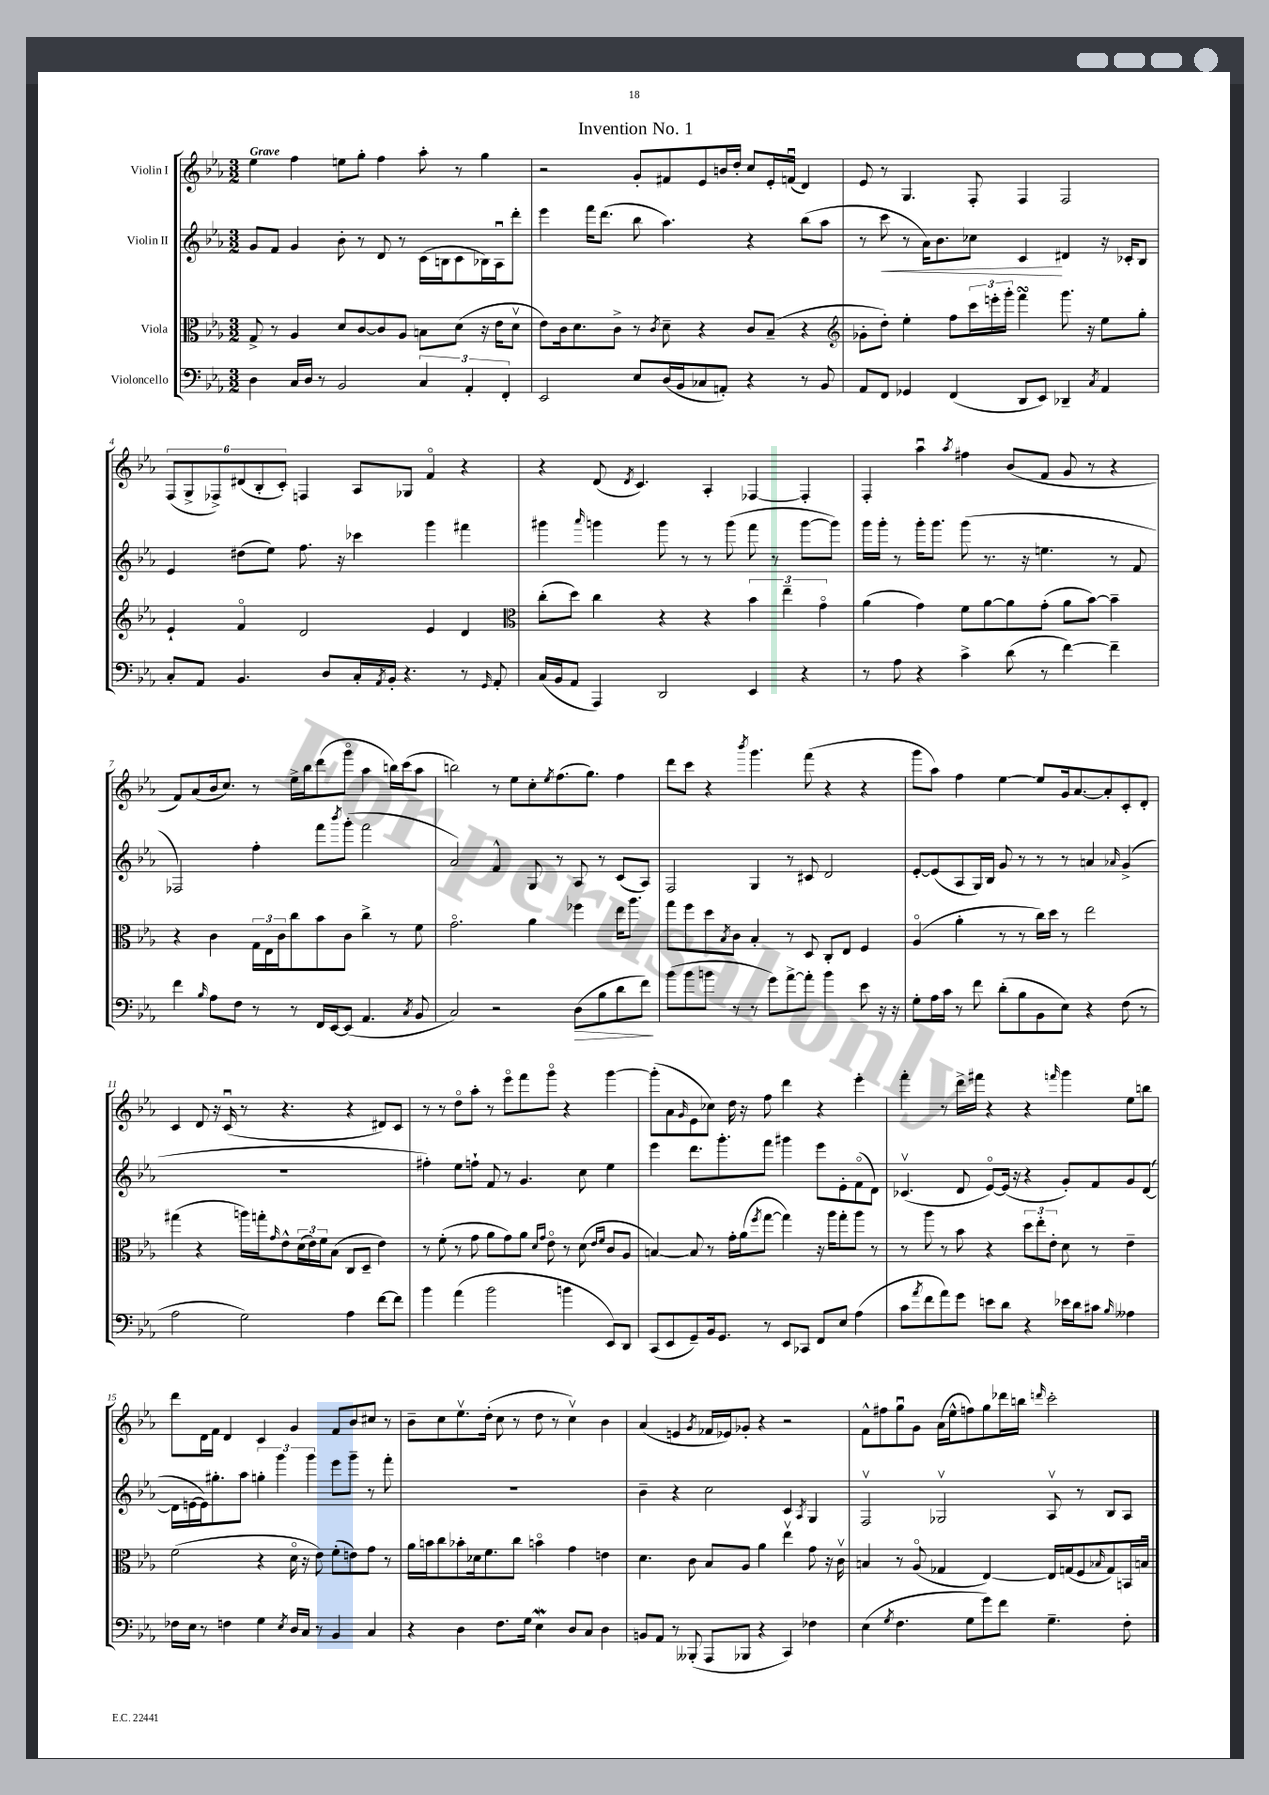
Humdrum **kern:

**kern	**dynam	**kern	**kern	**dynam	**kern
*part4	*part4	*part3	*part2	*part2	*part1
*staff4	*staff4	*staff3	*staff2	*staff2	*staff1
*I"Violoncello	*	*I"Viola	*I"Violin II	*	*I"Violin I
*clefF4	*	*clefC3	*clefG2	*	*clefG2
*k[b-e-a-]	*	*k[b-e-a-]	*k[b-e-a-]	*	*k[b-e-a-]
*M3/2	*	*M3/2	*M3/2	*	*M3/2
=1	=1	=1	=1	=1	=1
!	!	!	!	!	!LO:TX:a:B:t=Grave
4D\	.	8G^/	8g/L	.	4ee-\
.	.	8r	8f/J	.	.
16C/LL	.	4A-/	4g/	.	4ff\
16D/JJ	.	.	.	.	.
8r	.	.	.	.	.
2BB-/	.	8d/L	8b-'\	.	8een\L
.	.	[8c/	8r	.	8gg'\J
.	.	8c/]	8d/	.	4ff\
.	.	8A-/J	8r	.	.
6C/	.	8Bn\L	(16c\LL	.	8aa-'\
.	.	.	16Bn\J	.	.
.	.	(8d\J	8c\	.	8r
6AA-'/	.	.	.	.	.
.	.	16r	16B-X\L)	.	4gg\
.	.	16e-\KL	16A-u\J	.	.
6FF'/	.	.	.	.	.
.	.	8dv\J	8ddd'\J	.	.
=2	=2	=2	=2	=2	=2
2EE-/	.	8e-\L)	4eee-\	.	2r
.	.	16c\k	.	.	.
.	.	8.d\	.	.	.
.	.	.	16fff\KL	.	.
.	.	.	(8.ddd\J	.	.
.	.	8c^\J	.	.	.
8E-/L	.	8r	8bb-\	.	8g'/L
.	.	8qc/	.	.	.
(16D/L	.	8d~\	4.aa-\)	.	8f#X/
16BB-/J	.	.	.	.	.
8C-X/	.	4r	.	.	8e-/
8AAn'/J)	.	.	.	.	16bn/L
.	.	.	.	.	16dd'/JJ
4r	.	8c/L	4r	.	8cc/L
.	.	(8B-~/J	.	.	16e-'/L
.	.	.	.	.	(16fnu/JJ
8r	.	4r	(8bb-\L	.	4d/)
8BB-/	.	.	8aa-\J	.	.
=3	=3	=3	=3	=3	=3
*	*	*clefG2	*	*	*
8AA-/L	.	8g-X'\L	8r	.	8e-/
!	!	!	!	!LO:HP:b	!
8FF/J	.	8dd'\J)	8ccc\	<	8r
4GG-X/	.	4ee-'\	8r	.	4.G/
.	.	.	16a-\KL)	.	.
.	.	.	8.b-\	.	.
(4FF/	.	8ff\L	.	.	.
.	.	24ccc\L	8cc-X\J	.	8F'/
.	.	24eeen'\	.	.	.
.	.	24ggg'\JJ	.	.	.
8DD/L	.	4fffsSSS\	4c/	.	4F/
8EE-/J)	.	.	.	.	.
4DD-X~/	.	8.ggg\	4d#X/	[	2F/
.	.	16r	.	.	.
8qC/	.	.	.	.	.
4AA-/	.	8ee-\L	16r	.	.
.	.	.	16c-X'/KL	.	.
.	.	8gg'\J	8B-/J	.	.
!!LO:LB:g=z
=4	=4	=4	=4	=4	=4
8C'/L	.	4e-`/	4e-/	.	(12F/L
.	.	.	.	.	12G^/
8AA-/J	.	.	.	.	.
.	.	.	.	.	12F-X^/)
4.BB-/	.	4f/	(8dd#X\L	.	(12d#X/
.	.	.	.	.	12B-'/
.	.	.	8ee-\J)	.	.
.	.	.	.	.	12c'/J)
.	.	2d/	8.ff\	.	4Fn/
8D/L	.	.	.	.	.
.	.	.	16r	.	.
16C'/L	.	.	4ccc-X\	.	8A-/L
8qAA-/	.	.	.	.	.
16BB-'/JJ	.	.	.	.	.
4.r	.	.	.	.	8G-X/J
.	.	4e-/	4ggg\	.	4f/
8r	.	4d/	4fff#X\	.	4r
16qqGG/	.	.	.	.	.
8AA-'/	.	.	.	.	.
=5	=5	=5	=5	=5	=5
*	*	*clefC3	*	*	*
(16C/LL	.	(8cc'\L	4ggg#X\	.	4r
16BB-/J	.	.	.	.	.
8AA-/J	.	8dd\J)	.	.	.
.	.	.	16qqaaa-/	.	.
4AAA-/)	.	4cc\	4gggn\	.	(8d/
.	.	.	.	.	8qd/
.	.	.	.	.	4.c/)
2DD/	.	4r	8ggg\	.	.
.	.	.	8r	.	.
.	.	4r	8r	.	4A-'/
.	.	.	(8ggg\	.	.
4EE-/	.	6b-\	8fff\	.	[4F-X/
.	.	.	8r	.	.
.	.	6ee-~\	.	.	.
4r	.	.	[8ggg\L	.	4F-'/]
.	.	6g\	.	.	.
.	.	.	8ggg\J])	.	.
=6	=6	=6	=6	=6	=6
8r	.	(4a-\	16ggg\LL	.	4F'/
.	.	.	16ggg'\JJ	.	.
8A-\	.	.	8r	.	.
4r	.	4g\)	16ggg'\KL	.	4aa-u\
.	.	.	8.ggg\J	.	.
.	.	.	.	.	8qaa-/
4c^\	.	8f\L	(8ggg\	.	4ff#X\
.	.	[8a-\	8.r	.	.
(8d\	.	8a-\]	.	.	(8b-/L
.	.	.	16r	.	.
8r	.	(8g'\J	4.een\	.	8f/J
[4f\)	.	8a-\L	.	.	8g/
.	.	[8b-\J)	.	.	8r
4f~\]	.	4b-~\]	8r	.	4r
.	.	.	8f/	.	.
!!LO:LB:g=z
=7	=7	=7	=7	=7	=7
4f\	.	4r	2F-X/)	.	8f/L)
.	.	.	.	.	(8a-/
16qqB-/	.	.	.	.	.
8A-\L	.	4c\	.	.	16b-/k
.	.	.	.	.	8.cc/J)
8F\J	.	.	.	.	.
8r	.	24G\LL	4ff'\	.	8r
.	.	24E-\	.	.	.
.	.	24c\J	.	.	.
8r	.	8cc\	.	.	16ee-^\LL
.	.	.	.	.	16bb-\J
16FF/LL	.	8b-\	8fff\L	.	(8ddd\
[16EE-/J	.	.	.	.	.
.	.	.	8qbbb-/	.	.
(8EE-/J]	.	8c\J	(8ggg'\J	.	8ggg\J
4.AA-/	.	4cc^\	2fff\	.	4aa-\
.	.	8r	.	.	16bbn\LL)
.	.	.	.	.	(16ccc\J
8qC/	.	.	.	.	.
8BB-/	.	8f\	.	.	8aa-\J
=8	=8	=8	=8	=8	=8
2C/)	.	2.g\	2a-/)	.	2bbn\)
2r	.	.	4f^^/	.	8r
.	.	.	.	.	8ee-\L
.	.	4a-\	8G/	.	8cc'\
.	.	.	.	.	8qee-/
.	.	.	8r	.	(8.ff\
!	!LO:HP:b	!	!	!	!
(8D\L	>	4ff-X\	8A-/	.	.
.	.	.	.	.	8.gg\J)
8B-\	.	.	8r	.	.
8d\	.	16ee-\KL	(8c/L	.	4ff\
.	.	8.aa-\J	.	.	.
8f\J)	.	.	8A-/J)	.	.
.	]	.	.	.	.
=9	=9	=9	=9	=9	=9
(8b-\L	.	8gg\L	2F/	.	8ddd\L
8b-\	.	8ff\	.	.	8ccc\J
8bn\J	.	8dd\	.	.	4r
.	.	8qB-/	.	.	.
8r	.	8c\J	.	.	.
.	.	.	.	.	8qbbb-/
8r	.	4B-'/	4G/	.	4.ggg\
8g\L)	.	.	.	.	.
[8a-^\	.	8r	8r	.	.
8a-'\J]	.	8D/	8c#X/	.	(8fff\
4b\	.	8C'/L	2d/	.	4r
.	.	8E-/J	.	.	.
8e-\	.	4F/	.	.	4r
16r	.	.	.	.	.
16r	.	.	.	.	.
=10	=10	=10	=10	=10	=10
8G'\L	.	(4A-/	[8e-'/L	.	8ggg\L
16A-\L	.	.	(8e-/]	.	8aa-\J)
16c\JJ	.	.	.	.	.
8r	.	4a-'\	8A-/	.	4ff\
8f\	.	.	16G/L)	.	.
.	.	.	16B-/JJ	.	.
(8d'\L	.	8r	8g/	.	[4ee-\
8B-\	.	8r	8r	.	.
8BB-\	.	16cc\LL)	8r	.	8ee-/L]
.	.	16dd\JJ	.	.	.
8E-\J)	.	8r	8r	.	16g/k
.	.	.	.	.	[8.a-/
4r	.	2ee-\	4an/	.	.
.	.	.	.	.	8a-'/]
.	.	.	16qqa-X/	.	.
(8F\	.	.	(4g^/	.	8c'/
8r	.	.	.	.	8d'/J
!!LO:LB:g=z
=11	=11	=11	=11	=11	=11
2A-\	.	(4gg#X\	1.r	.	4c/
.	.	4r	.	.	8d/
.	.	.	.	.	16r
.	.	.	.	.	(16cu/
2G\)	.	16aan\LL)	.	.	8r
.	.	16ggn'\J	.	.	.
.	.	16qqg/	.	.	.
.	.	8e-^^\	.	.	4.r
.	.	(24d\L	.	.	.
.	.	24e-\)	.	.	.
.	.	24f\J	.	.	.
.	.	(8B-\J	.	.	.
4A-\	.	8C/L	.	.	4r
.	.	8D~/J	.	.	.
[8f\L	.	4e-\)	.	.	8d#X/L)
8f\J]	.	.	.	.	8c/J
=12	=12	=12	=12	=12	=12
4b-\	.	8r	4ff#X'\)	.	8r
.	.	(8f'\	.	.	8r
(4a-\	.	8r	8ee-\L	.	8dd\L
.	.	8g\	8ffn`\J	.	8aa-'\J
2b-\	.	8a-\L	8f/	.	8r
.	.	8g\)	8r	.	8eee-\L
.	.	8a-\J	4.g/	.	8fff\
.	.	16qqd/LL	.	.	.
.	.	16qqg/JJ	.	.	.
.	.	8e-\	.	.	8ggg\J
4bn\	.	8r	.	.	4r
.	.	(8d\	8cc\	.	.
.	.	16qqe-/LL	.	.	.
.	.	16qqf/JJ	.	.	.
8EE-/L)	.	8c/L	4ee-\	.	[4ggg\
8DD/J	.	8A-/J	.	.	.
=13	=13	=13	=13	=13	=13
(8CC/L	.	[4Bn/)	4eee-\	.	(8ggg'\L]
8EE-/	.	.	.	.	8a-\
.	.	.	.	.	16qqg/
8GG~/)	.	8B/]	8.ddd\L	.	8e-\
16BB-/k	.	8r	.	.	8cc-X\J)
8.GG/J	.	.	8.ggg'\	.	.
.	.	16g'\LL	.	.	16dd\
.	.	(16a-\J	.	.	16r
.	.	8qff/	.	.	.
8r	.	[8gg\J	8fff\J	.	8ff\
8EE-/L	.	4gg\])	4ggg#X\	.	4ddd\
8CC-X/J	.	.	.	.	.
8FF/L	.	16r	8eee-\L	.	4r
.	.	16aa-\KL	.	.	.
8E-/J	.	8gg'\	8e-'\	.	.
(4A-\	.	8aa-\J	(8f\	.	4eee-'\
.	.	8r	8d\J)	.	.
=14	=14	=14	=14	=14	=14
8c\L	.	8r	(4.c-Xv/	.	4fff'\
8qa-/	.	.	.	.	.
8f\	.	8aa-\	.	.	.
8a-\)	.	8r	.	.	8r
8g\J	.	8b-\	8d/	.	16ddd^\LL
.	.	.	.	.	16fff#X\JJ
8en\L	.	4r	[8e-/L)	.	4r
8d\J	.	.	(16e-/Jk]	.	.
.	.	.	16r	.	.
4r	.	12dd\L	4r	.	4r
.	.	12ee-'\	.	.	.
.	.	12e-'\J	.	.	.
.	.	.	.	.	16qqfffn/
16e-X\LL	.	8d\	8g'/L)	.	4ggg\
16d\J	.	.	.	.	.
8c#X\J	.	8r	8f/	.	.
16qqB-/	.	.	.	.	.
4A--X\	.	4e-~\	8g/	.	8ee-\L
.	.	.	([8d/J	.	8bbn\J
!!LO:LB:g=z
=15	=15	=15	=15	=15	=15
16F-X\LL	.	(2f\	16d\LL]	.	8ddd\L
16E-\JJ	.	.	[16en\	.	.
8r	.	.	16e\J])	.	16d\L
.	.	.	8.gg#X'\	.	16f\JJ
4Fn\	.	.	.	.	4d/
.	.	.	8aa-\J	.	.
4G\	.	4r	6ggn'\	.	4c/
.	.	.	6ggg\	.	.
8qE-/	.	.	.	.	.
16D/LL	.	16d\	.	.	4g/
16C/JJ	.	16r	.	.	.
.	.	.	6ggg\	.	.
8r	.	8e-\)	.	.	.
4BB-/	.	(8f'\L	8eee-\L	.	8f/L
.	.	8en\)	8ggg~\J	.	8b-/
4C/	.	8g\J	8r	.	8cc#X/J
.	.	8r	8fff'\	.	8r
=16	=16	=16	=16	=16	=16
4r	.	16a-\LL	1.r	.	8b-~\L
.	.	16bn\J	.	.	.
.	.	8cc\	.	.	8cc\
4D\	.	8b-X'\	.	.	8.ee-v\
.	.	16d-X\k	.	.	.
.	.	8.f\	.	.	(16dd'\Jk
8.F\L	.	.	.	.	8cc\
.	.	8cc\J	.	.	8r
16G\Jk	.	.	.	.	.
4E-w\	.	4bn\	.	.	8dd\
.	.	.	.	.	8r
8D/L	.	4g\	.	.	4ccv\)
8C/J	.	.	.	.	.
4D\	.	4en\	.	.	4b-\
=17	=17	=17	=17	=17	=17
8BBn/L	.	4.d\	4b-~\	.	(4a-/
8AA-/J	.	.	.	.	.
8r	.	.	4r	.	4en/
(8BBB--X'/	.	8c\	.	.	.
.	.	.	.	.	8qg/
8AAA-/L	.	8B-/L	2cc\	.	16f-X/LL
.	.	.	.	.	16e-X/J)
8BBB-X/J	.	8A-/J	.	.	8g-X'/J
4r	.	4a-\	.	.	4r
4CC/)	.	4ee-v\	4c/	.	2r
.	.	.	8qA-/	.	.
4F-X\	.	8g\	4G/	.	.
.	.	16r	.	.	.
.	.	16cv\	.	.	.
=18	=18	=18	=18	=18	=18
(4E-\	.	4Bn/	2Fv/	.	8f^^\L
.	.	.	.	.	8ff#X\
8qG/	.	.	.	.	.
4.F\	.	8r	.	.	8ggu\
.	.	(8A-/	.	.	8g\J
.	.	4G-X/	2G-Xv/	.	(16a-\LL
.	.	.	.	.	16ee-^^\J
8G\L	.	.	.	.	8ffn\)
8g\)	.	[4E-/)	.	.	8gg\
8f\J	.	.	.	.	16ddd-X\L
.	.	.	.	.	16bbn\JJ
.	.	.	.	.	16qqdddn/
4.G~\	.	16E-/LL]	8A-v/	.	2ccc'\
.	.	(16Gn/J	.	.	.
.	.	8F/	8r	.	.
.	.	16qqB-X/	.	.	.
.	.	8G/)	8B-/L	.	.
8F'\	.	16BBn/L	8A-/J	.	.
.	.	16Bnu/JJ	.	.	.
==	==	==	==	==	==
*-	*-	*-	*-	*-	*-
